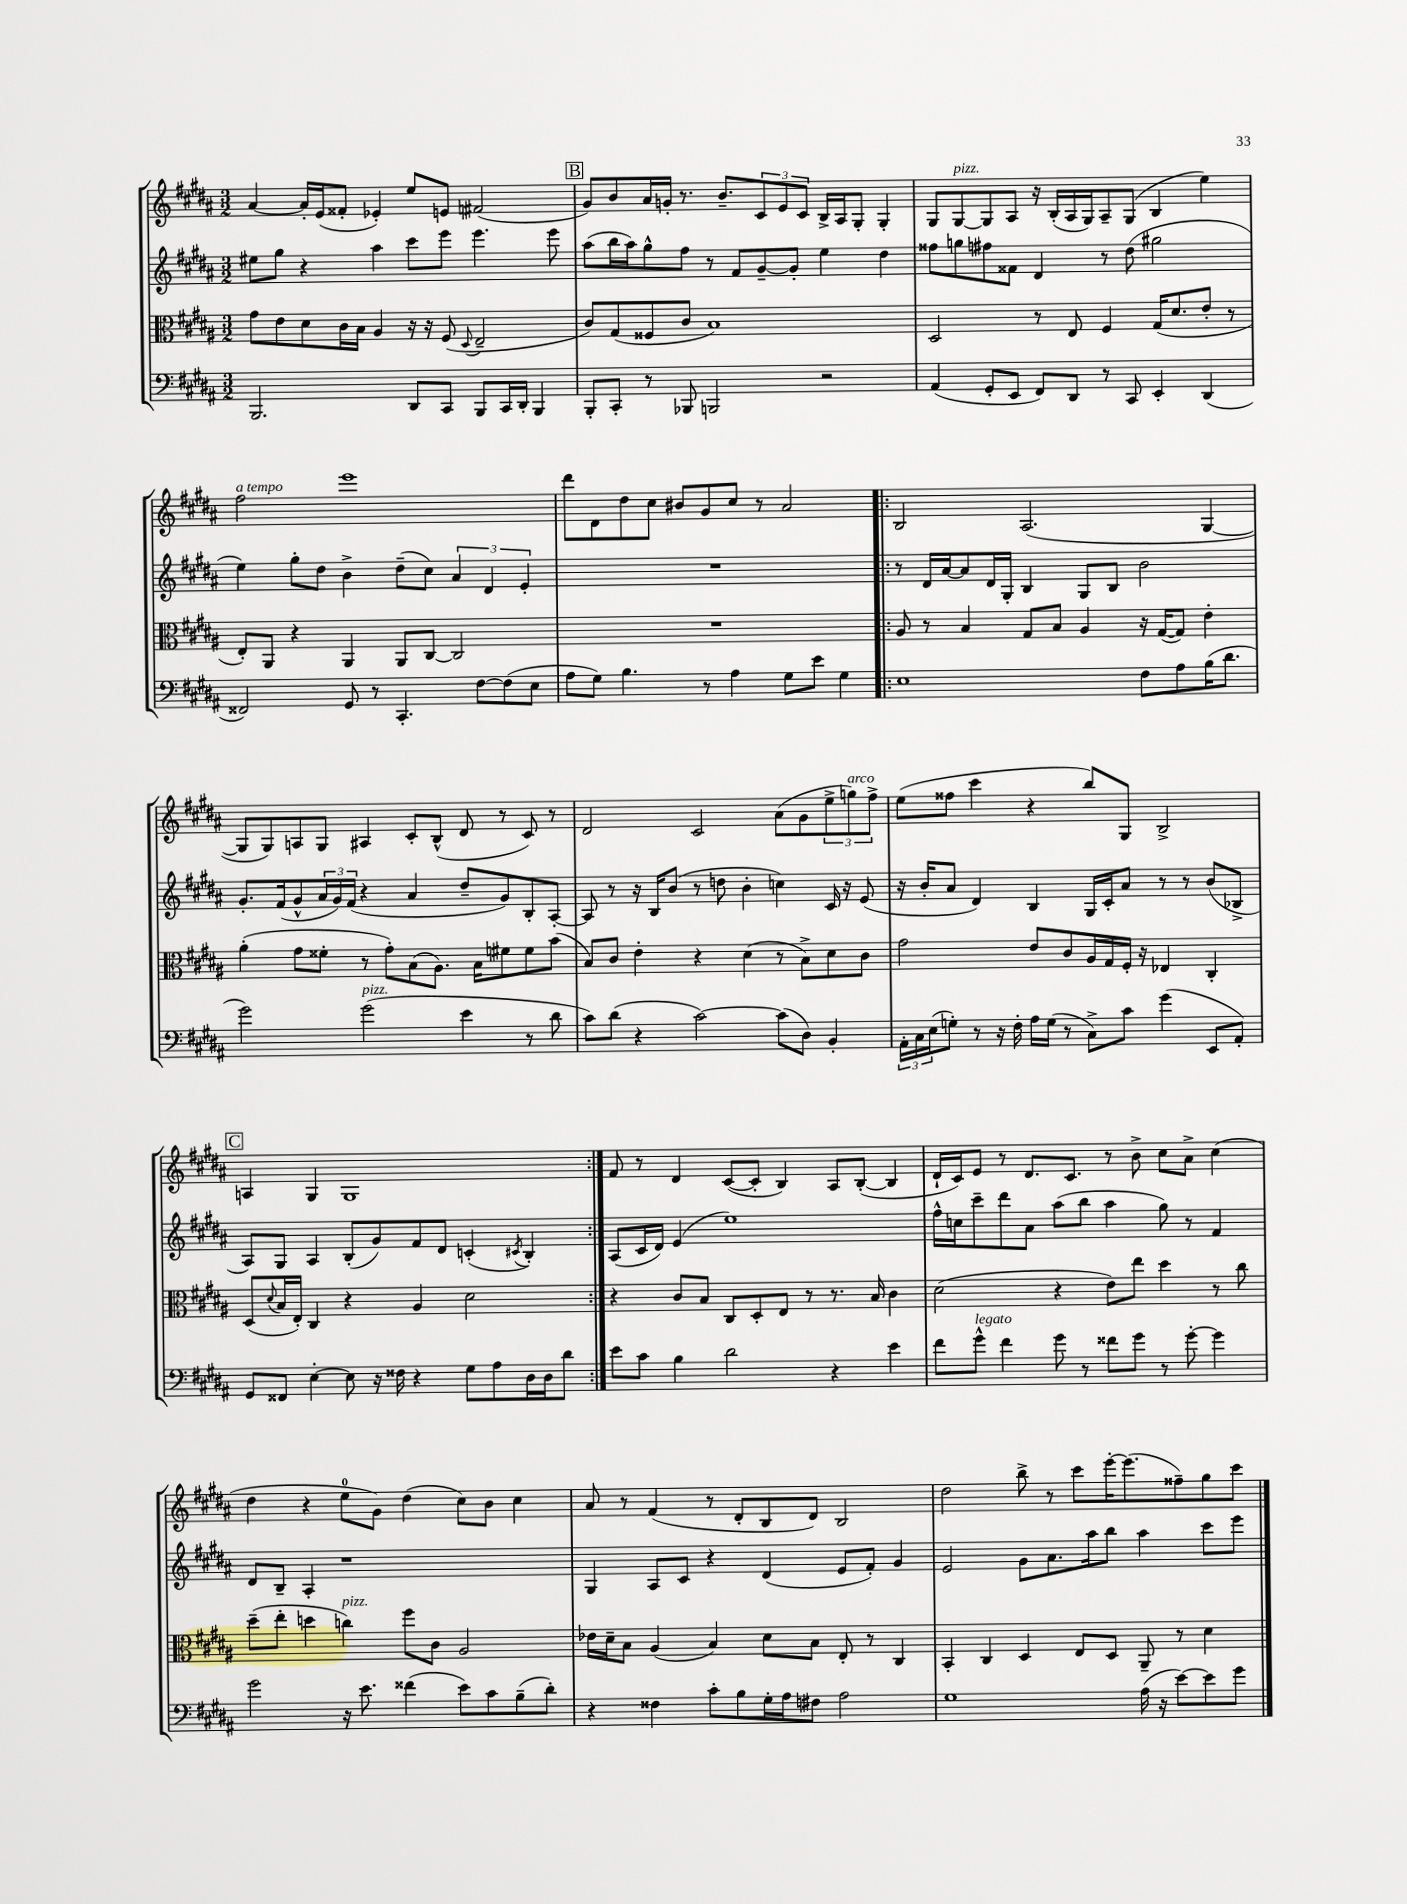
<<
\new StaffGroup <<
\new Staff = "s0" {
    \clef treble \key b \major \numericTimeSignature \time 3/2
    ais'4~ ais'16-. e'16( fisis'8-. ees'4-.) e''8 e'8 fis'2( |
    \mark \markup { \box "B" } gis'8) b'8 ais'16 g'16-. r8. b'8.-- \tuplet 3/2 { cis'8 e'8 cis'8 } b16-> ais16 gis8-. gis4-. |
    gis8 gis8~^\markup { \italic "pizz." } gis8 ais8 r16 b16-.( ais16 gis16) ais8-- gis8( b4 e''4) |
    fis''2^\markup { \italic "a tempo" } e'''1 |
    dis'''8 dis'8 dis''8 cis''8 bis'8 gis'8 cis''8 r8 ais'2 |
    \repeat volta 2 { b2 ais2.( gis4~ |
    gis8 gis8) a8 gis8 ais4 cis'8-. b8-^( dis'8 r8 cis'8) r8 |
    dis'2 cis'2 ais'8( gis'8 \tuplet 3/2 { e''8-> g''8^\markup { \italic "arco" }) fis''8-> } |
    e''8( fisis''8 cis'''4 r4 b''8) gis8 b2-> |
    \mark \markup { \box "C" } a4 gis4 gis1 | }
    fis'8 r8 dis'4 cis'8~( cis'8-. b4) ais8 b8~-.( b4 |
    dis'16-! cis'16) e'8 r8 dis'8. cis'8. r8 b'8-> cis''8 ais'8-> cis''4( |
    dis''4 r4 e''8-0 gis'8) dis''4( cis''8) b'8 cis''4 |
    ais'8 r8 fis'4( r8 dis'8-. b8 dis'8) b2 |
    dis''2 b''8-> r8 cis'''8 e'''16~-. e'''8.( fisis''8--) gis''8 cis'''8 \bar "|." |
}
\new Staff = "s1" {
    \clef treble \key b \major \numericTimeSignature \time 3/2
    eis''8 gis''8 r4 ais''4 cis'''8 e'''8 e'''4. e'''8 |
    \mark \markup { \box "B" } ais''8( b''16 ais''16) gis''8-^ fis''8 r8 fis'8 gis'8~-- gis'8-. e''4 dis''4 |
    fisis''8 g''8 fis''8 fisis'8 dis'4 r8 dis''8( gis''2 |
    e''4) gis''8-. dis''8 b'4-> dis''8--( cis''8) \tuplet 3/2 { ais'4 dis'4 e'4-. } |
    R1. |
    \repeat volta 2 { r8 dis'16 ais'16~ ais'8 dis'16 gis16-. b4 gis8 b8 b'2 |
    gis'8.-. fis'16( gis'8-^ \tuplet 3/2 { ais'16 gis'16) fis'16( } r4 ais'4 dis''8-- gis'8) b8-. ais8~-. |
    ais8 r8 r16 b16 b'8( r8 d''8 b'4-. c''4) cis'16 r16 e'8( |
    r16 b'16-. ais'8 dis'4) b4 gis16 cis'16-. ais'8 r8 r8 b'8( bes8-> |
    \mark \markup { \box "C" } ais8) gis8 ais4 b8-.( gis'8) fis'8 dis'8 c'4-.( \acciaccatura { cis'8 } b4-.) | }
    ais8( cis'16 dis'16) e'4( e''1) |
    fis''16-^ c''16 cis'''8-- dis'''8 ais'8 ais''8( b''8 ais''4 gis''8) r8 fis'4 |
    dis'8 b8-- ais4-. r1 |
    gis4 ais8 cis'8 r4 dis'4( e'8 fis'8-.) gis'4 |
    e'2 gis'8 ais'8. ais''16 b''8 ais''4 cis'''8 e'''8 \bar "|." |
}
\new Staff = "s2" {
    \clef alto \key b \major \numericTimeSignature \time 3/2
    gis'8 e'8 dis'8 cis'16 b16 ais4 r16 r16 fis8( \appoggiatura { dis8 } e2-- |
    \mark \markup { \box "B" } cis'8) gis8( fisis8 cis'8 b1) |
    dis2 r8 e8 fis4 gis16( dis'8. e'8-. r8 |
    e8-.) ais,8 r4 ais,4 ais,8 cis8~ cis2 |
    R1. |
    \repeat volta 2 { ais8 r8 b4 gis8 b8 ais4 r16 gis16~( gis8) e'4-. |
    ais'4-.( gis'8 fisis'8-. r8 gis'8-.) b8( ais8.) b16 fis'8 fis'8 b'8( |
    b8) cis'8 e'4-. r4 dis'4( r8 b8->) dis'8 cis'8 |
    gis'2 e'8 cis'8 ais16 gis16 fis16-. r16 ees4 cis4-. |
    \mark \markup { \box "C" } dis8( \appoggiatura { dis'8 } b16 e16-.) cis4 r4 ais4 dis'2 | }
    r4 cis'8 b8 cis8 dis8-. e8 r8 r8. b16 cis'4 |
    dis'2( r4 e'8) e''8 dis''4 r8 cis''8 |
    dis''8--( e''8-. d''4 c''4^\markup { \italic "pizz." }) fis''8 cis'8 ais2 |
    ees'16 dis'16-- b8 ais4( b4) dis'8 b8 e8-. r8 cis4 |
    b,4-. cis4 dis4 e8 dis8 ais,8-- r8 dis'4 \bar "|." |
}
\new Staff = "s3" {
    \clef bass \key b \major \numericTimeSignature \time 3/2
    b,,2. dis,8 cis,8 b,,8 cis,16 dis,16-. b,,4 |
    \mark \markup { \box "B" } b,,8-. cis,8-. r8 bes,,8 b,,2 r2 |
    ais,4( gis,8-. e,8 fis,8) dis,8 r8 cis,8 e,4-. dis,4( |
    fisis,2) gis,8 r8 cis,4.-. fis8~ fis8( e8 |
    ais8 gis8) b4. r8 ais4 gis8 e'8 gis4 |
    \repeat volta 2 { e1 fis8 ais8 b16( dis'8. |
    gis'2) gis'2^\markup { \italic "pizz." }( e'4 r8 dis'8 |
    cis'8) dis'8( r4 cis'2~) cis'8( dis8) b,4-. |
    \tuplet 3/2 { ais,16-. cis16 e16( } g8-.) r8 r16 fis16-. ais16 g16( r8 cis8->) cis'8 gis'4( e,8 ais,8-.) |
    \mark \markup { \box "C" } gis,8 fisis,8 e4~-. e8 r16 fisis16 r4 gis8 ais8 dis16 dis16 dis'8 | }
    e'8 cis'8 b4 dis'2 r4 e'4 |
    fis'8 gis'8-^^\markup { \italic "legato" } fis'4 gis'8 r8 fisis'8 gis'8 r8 gis'8~-. gis'4 |
    gis'2 r16 e'8. fisis'4( e'8) cis'8 b8--( dis'8-.) |
    r4 fisis4 cis'8-. b8 gis16-. ais16 fis8 ais2 |
    gis1 ais16( r16 e'8~) e'8 gis'8 \bar "|." |
}
>>
>>
\layout { \context { \Score \remove "Bar_number_engraver" } }
